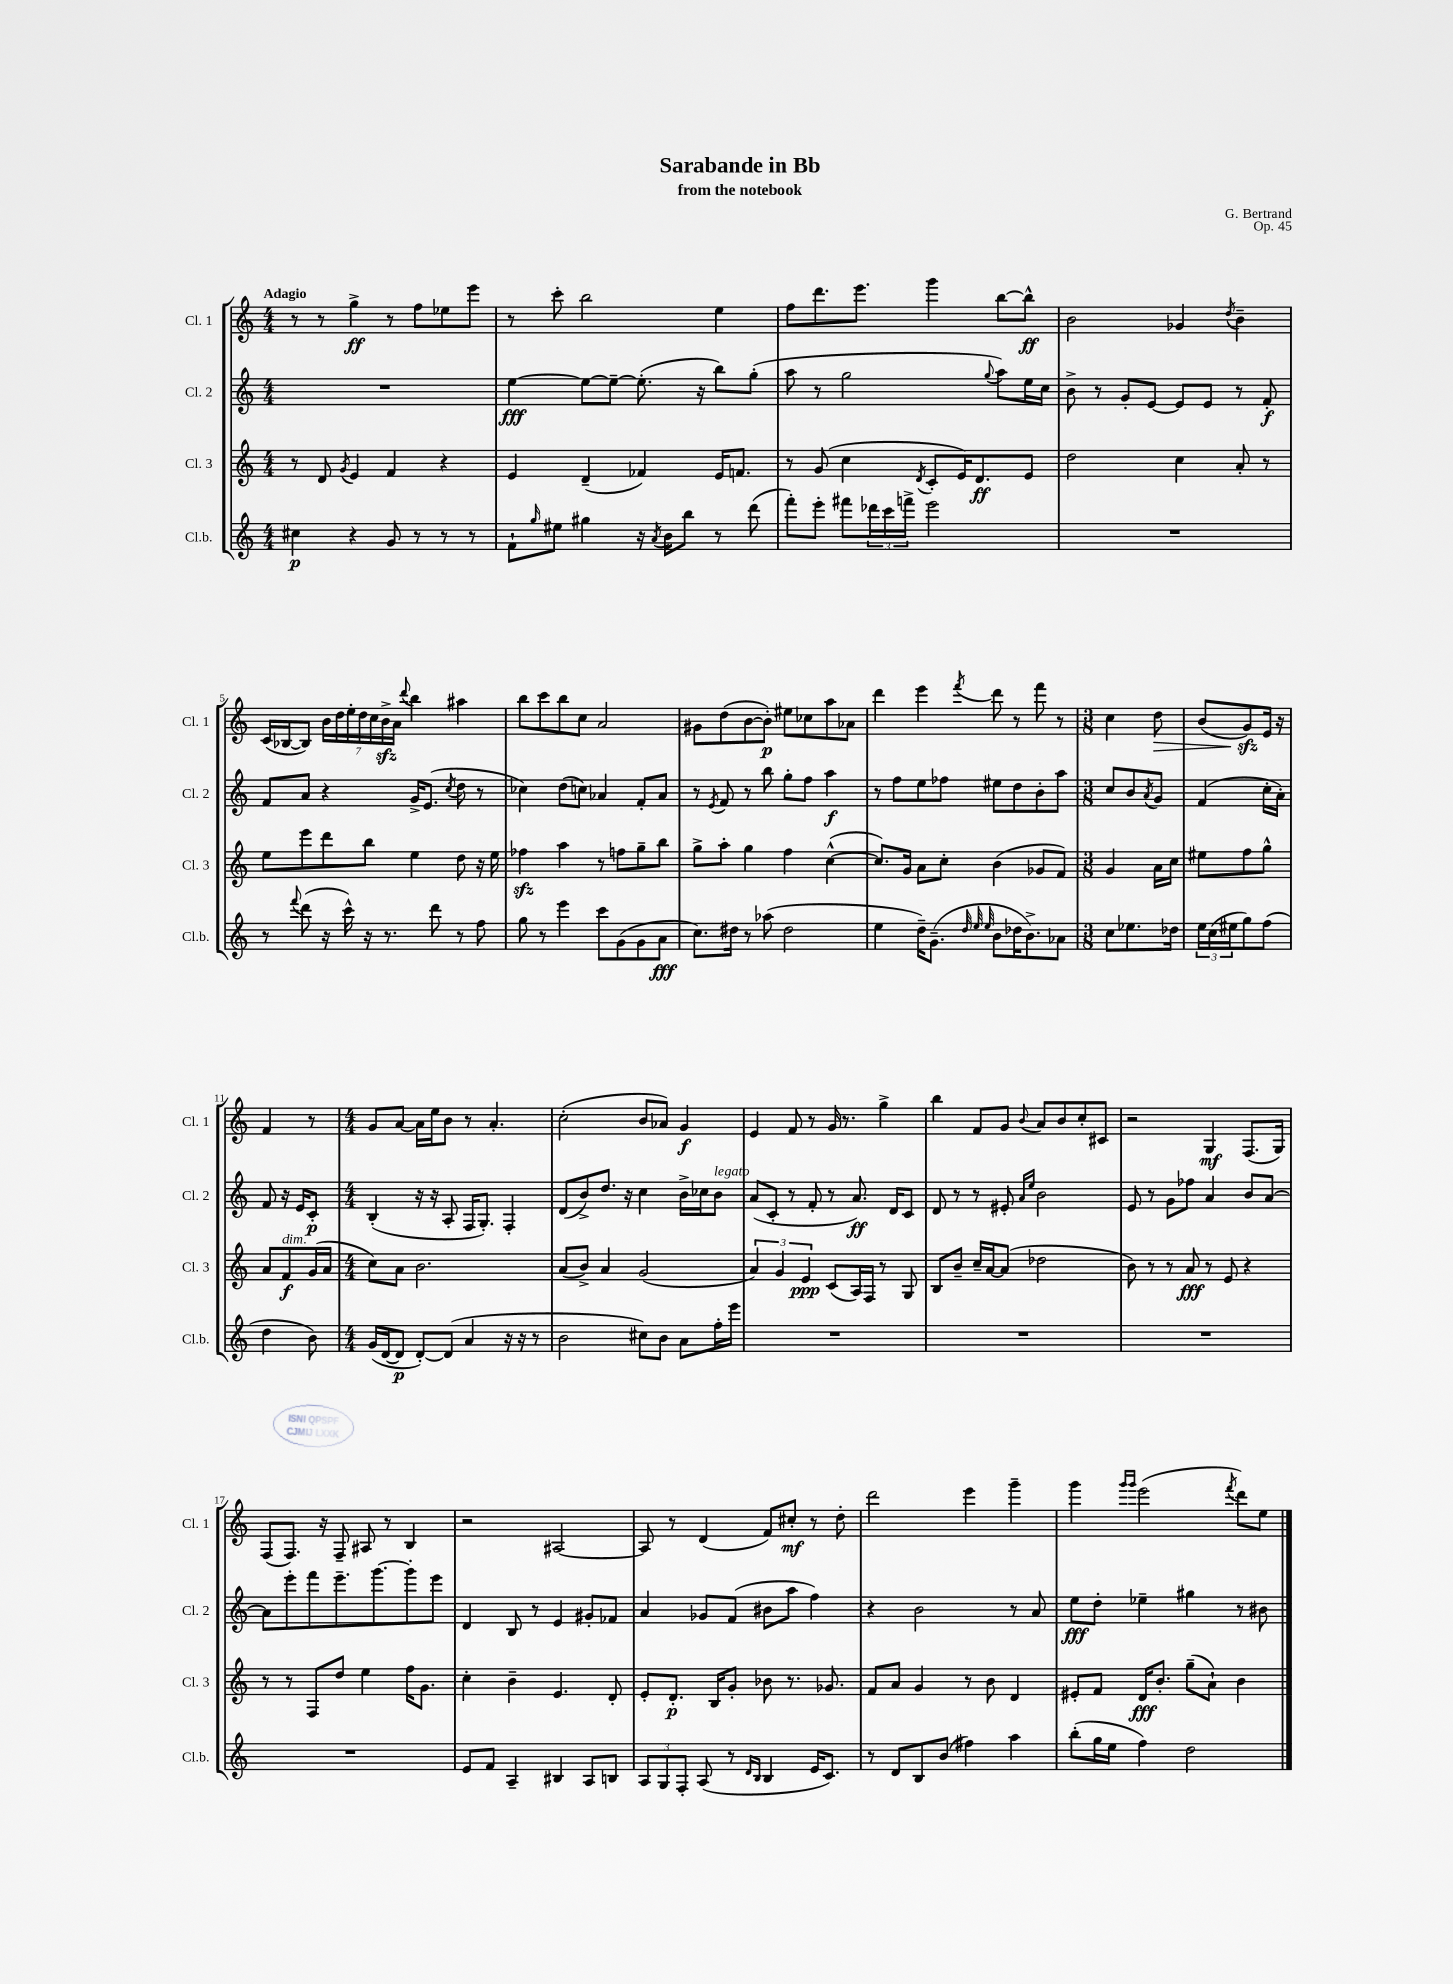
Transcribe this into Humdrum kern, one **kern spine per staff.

**kern	**kern	**kern	**kern
*staff4	*staff3	*staff2	*staff1
*clefG2	*clefG2	*clefG2	*clefG2
*k[]	*k[]	*k[]	*k[]
*M4/4	*M4/4	*M4/4	*M4/4
4cc#	8r	1r	8r
.	8d	.	8r
.	8qg	.	.
4r	4e	.	4gg^
8g	4f	.	8r
8r	.	.	8ff
8r	4r	.	8ee-
8r	.	.	8eee
=	=	=	=
8f`	4e	[4ee	8r
16qqgg	.	.	.
8ee#	.	.	8ccc'
4gg#	(4d~	8ee_	2bb
.	.	8ee~_	.
16r	4f-)	(8.ee']	.
8qa	.	.	.
16b	.	.	.
8bb	.	.	.
.	.	16r	.
8r	16e	8bb)	4ee
.	8.f	.	.
(8ddd	.	(8gg'	.
=	=	=	=
8fff')	8r	8aa	8ff
8eee'	(8g	8r	8.ddd
8fff#	4cc	2gg	.
.	.	.	8.eee
24ddd-	.	.	.
24ccc	.	.	.
24fff^	.	.	.
.	8qd	.	.
2eee	8c'	.	4ggg
.	16e)	.	.
.	8.d	.	.
.	.	8qqgg	.
.	.	8aa)	[8bb
.	8e	16ee	8bb^^]
.	.	16cc	.
=	=	=	=
1r	2dd	8b^	2b
.	.	8r	.
.	.	8g'	.
.	.	[8e	.
.	4cc	8e]	4g-
.	.	8e	.
.	.	.	8qdd
.	8a'	8r	4b~
.	8r	8f'	.
=	=	=	=
8r	8ee	8f	(16c
.	.	.	[16B-
8qqfff	.	.	.
(8ddd	8eee	8a	8B-])
16r	8ddd	4r	28b
.	.	.	28dd
16ccc^^)	.	.	.
.	.	.	28ee'
.	.	.	28dd
16r	8bb	.	.
.	.	.	28cc
.	.	.	28b^
8.r	.	.	.
.	.	.	28a
.	.	.	8qqddd
.	4ee	16g^	4bb
.	.	(8.e	.
8ddd	.	.	.
.	.	8qcc	.
8r	8dd	8dd	4aa#
8ff	16r	8r	.
.	16ee	.	.
=	=	=	=
8gg	4ff-	4cc-)	8bb
8r	.	.	8ccc
4eee	4aa	(8dd	8bb
.	.	8cc)	8cc
8ccc	8r	4a-	2a
(8g	8ff	.	.
8g	8gg~	8f'	.
8a	8bb	8a-	.
=	=	=	=
8.cc)	8gg^	8r	8g#
.	.	8qe	.
.	8aa'	8f	(8dd
16dd#	.	.	.
8r	4gg	8r	[8b
(8aa-	.	8bb	8b'])
2dd#	4ff	8gg'	8ee#
.	.	8ff	8cc-
.	([4cc^^	4aa	8aa
.	.	.	8a-
=	=	=	=
4ee	8.cc])	8r	4ddd
.	.	8ff	.
.	16g	.	.
16dd~)	8a	8ee	4eee
(8.g~	.	.	.
.	8cc'	8ff-	.
32qqdd	.	.	.
32qqee	.	.	.
32qqee	.	.	8qfff
8b	(4b	8ee#	8ddd
16dd-	.	8dd	8r
8.b^)	.	.	.
.	8g-	8b'	8fff
8a-	8f)	8aa	8r
=	=	=	=
*M3/8	*M3/8	*M3/8	*M3/8
8cc	4g	8cc	4cc
8.ee-	.	8b	.
.	.	8qa	.
.	16a	8g	8dd
16dd-	16cc	.	.
=	=	=	=
24ee	8ee#	(4f	(8b
(24cc	.	.	.
24ee#	.	.	.
8gg)	8ff	.	8g)
(8ff	8gg^^	16cc'	16e
.	.	16a')	16r
=	=	=	=
4dd	8a	8f	4f
.	8f	16r	.
.	.	16e	.
8b)	(16g	8c'	8r
.	16a	.	.
=	=	=	=
*M4/4	*M4/4	*M4/4	*M4/4
(16g	8cc)	(4B'	8g
[16d	.	.	.
8d]	8a	.	[8a
[8d')	2.b	16r	16a]
.	.	16r	16ee
(8d]	.	8A'	8b
4a	.	16F	8r
.	.	8.G')	.
.	.	.	4.a'
16r	.	4F'	.
16r	.	.	.
8r	.	.	.
=	=	=	=
2b	(8a	(8d	(2cc'
.	8b^)	8b^)	.
.	4a	8.dd	.
.	.	16r	.
8cc#)	(2g	4cc	8b
8b	.	.	8a-)
8a	.	16b^	4g
.	.	16cc-	.
16ff'	.	8b	.
16eee	.	.	.
=	=	=	=
1r	6a)	(8a	4e
.	.	8c'	.
.	6g	.	.
.	.	8r	8f
.	6e	.	.
.	.	8f'	8r
.	(8c	8r	16g
.	.	.	8.r
.	16A)	8.a)	.
.	16F	.	.
.	8r	.	4gg^
.	.	16d	.
.	8G	8c	.
=	=	=	=
1r	8B	8d	4bb
.	8b~	8r	.
.	16cc~	8r	8f
.	[16a	.	.
.	(8a]	8e#'	8g
.	.	16qqa	.
.	.	16qqee	8qqb
.	2dd-	2b	8a
.	.	.	8b
.	.	.	8cc'
.	.	.	8c#
=	=	=	=
1r	8b)	8e	2r
.	8r	8r	.
.	8r	8g	.
.	8a	8ff-	.
.	8r	4a	4G
.	8e	.	.
.	4r	8b	(8.F
.	.	[8a	.
.	.	.	16G)
=	=	=	=
1r	8r	8a]	(8F
.	8r	8eee'	8.F)
.	8F	8fff	.
.	.	.	16r
.	8dd	8.eee~	8F~
.	4ee	.	8A#
.	.	[8.ggg	.
.	.	.	8r
.	16ff	8ggg']	4B
.	8.g	.	.
.	.	8eee	.
=	=	=	=
8e	4cc'	4d	2r
8f	.	.	.
4A~	4b~	8B	.
.	.	8r	.
4B#	4.e	4e	[2A#
8A	.	8g#'	.
8B	8d'	8f-	.
=	=	=	=
12A	8e'	4a	8A#]
12G	.	.	.
.	8.d'	.	8r
12F'	.	.	.
(8A	.	8g-	(4d
.	16B	.	.
8r	8g'	(8f	.
16qqd	.	.	.
16qqB	.	.	.
4B	8b-	8b#	8f)
.	8.r	8aa	8cc#'
16e	.	4ff)	8r
8.c)	8.g-	.	.
.	.	.	8dd'
=	=	=	=
8r	8f	4r	2ddd
8d	8a	.	.
8B	4g	2b	.
(8b	.	.	.
4ff#)	8r	.	4eee
.	8b	.	.
4aa	4d	8r	4ggg~
.	.	8a	.
=	=	=	=
(8bb'	8e#'	8ee	4ggg
16gg	8f	8dd'	.
16ee	.	.	.
.	.	.	16qqggg
.	.	.	16qqggg
4ff)	16d	4ee-~	(2eee
.	8.b'	.	.
2dd	(8gg~	4gg#	.
.	8a`)	.	.
.	.	.	8qfff
.	4b	8r	8ddd)
.	.	8b#	8ee
==	==	==	==
*-	*-	*-	*-
